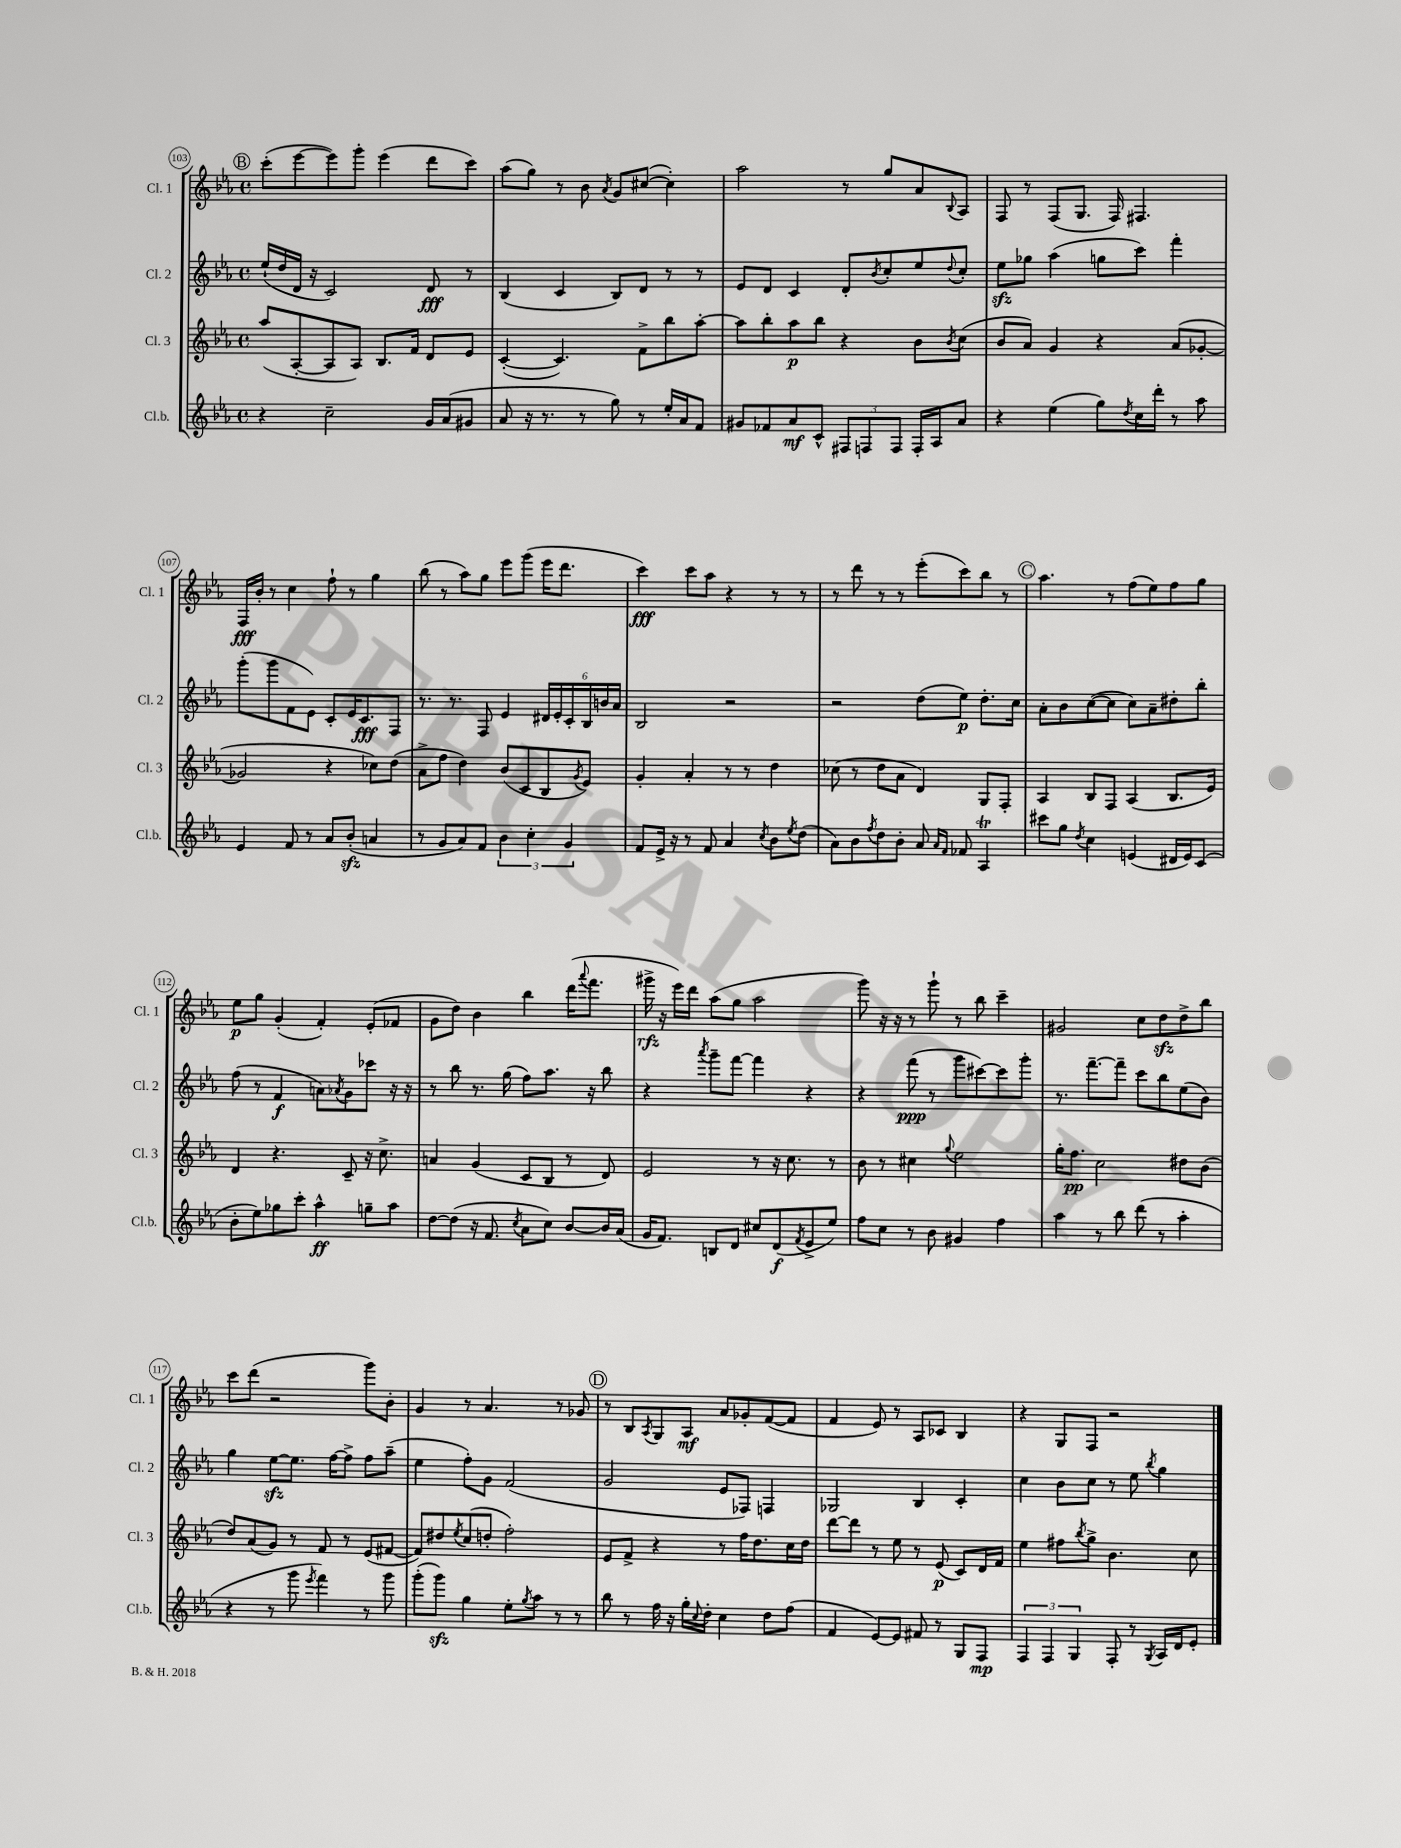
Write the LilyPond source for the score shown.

<<
\new StaffGroup <<
\new Staff = "s0" \with { instrumentName = "Cl. 1" shortInstrumentName = "Cl. 1" } {
    \clef treble \key ees \major \defaultTimeSignature \time 4/4
    \mark \markup { \circle "B" } c'''8-.( ees'''8~ ees'''8) g'''8-. ees'''4( d'''8 c'''8) |
    aes''8( g''8) r8 bes'8 \acciaccatura { aes'8 } g'8 cis''8~( cis''4-.) |
    aes''2 r8 g''8 aes'8 \appoggiatura { bes8 } aes8 |
    f8 r8 f8( g8. f16) fis4. |
    f16\fff bes'16-. r8 c''4 f''8-! r8 g''4 |
    bes''8( r8 aes''8) g''8 ees'''8 g'''8( ees'''16 d'''8. |
    c'''4\fff) c'''8 aes''8 r4 r8 r8 |
    r8 d'''8 r8 r8 ees'''8-.( c'''8) bes''8 r8 |
    \mark \markup { \circle "C" } aes''4. r8 f''8( ees''8) f''8 g''8 |
    ees''8\p g''8 g'4-.( f'4-.) ees'8-.( fes'8 |
    g'8 d''8) bes'4 bes''4 d'''16( \appoggiatura { aes'''8 } f'''8. |
    gis'''16->\rfz r16 ees'''16) d'''16 aes''8( g''8 aes''2 |
    g'''8) r16 r16 r8 g'''8-! r8 bes''8 c'''4-- |
    gis'2 c''8 d''8\sfz d''8-> bes''8 |
    c'''8 d'''8( r2 g'''8) bes'8-. |
    g'4 r8 aes'4. r8 ges'8 |
    \mark \markup { \circle "D" } r8 bes8 \acciaccatura { aes8 } g8 aes8\mf aes'8 ges'8-. f'8~( f'8 |
    f'4 ees'8) r8 aes8 ces'8 bes4 |
    r4 g8 f8 r2 \bar "|." |
}
\new Staff = "s1" \with { instrumentName = "Cl. 2" shortInstrumentName = "Cl. 2" } {
    \clef treble \key ees \major \defaultTimeSignature \time 4/4
    \mark \markup { \circle "B" } ees''16-!( d''16 d'16 r16 c'2) d'8\fff r8 |
    bes4( c'4 bes8) d'8 r8 r8 |
    ees'8 d'8 c'4 d'8-. \acciaccatura { bes'8 } c''8-. ees''8 \appoggiatura { d''8 } c''8-. |
    ees''8\sfz ges''8 aes''4( g''8 c'''8) f'''4-. |
    g'''8-.( g'''8 f'8 ees'8) c'8-. ees'16 c'8.\fff f8 |
    r8. r8. f8 ees'4 \tuplet 6/4 { dis'16 ees'16-. c'16-. bes16 b'16 aes'16 } |
    bes2 r2 |
    r2 d''8( ees''8\p) d''8.-. c''16 |
    \mark \markup { \circle "C" } aes'8-. bes'8 c''8~( c''8 c''8) aes'8-- dis''8-. bes''8-. |
    f''8( r8 f'4\f a'8) \acciaccatura { aes'8 } g'8 ces'''8 r16 r16 |
    r8 bes''8 r8. g''16( f''8) aes''8. r16 bes''8 |
    r4 \acciaccatura { aes'''8 } g'''8-- f'''8~ f'''4 r4 |
    r4 f'''8\ppp( r8 g'''8 cis'''8~) cis'''8 g'''8-. |
    r8. f'''8.~-- f'''8-- c'''8 bes''8 ees''8( bes'8) |
    g''4 ees''8~\sfz ees''8. f''16~ f''8-> f''8 aes''8--( |
    ees''4 f''8-.) g'8 f'2( |
    \mark \markup { \circle "D" } g'2 ees'8 fes8) f4 |
    ges2 bes4 c'4-. |
    c''4 bes'8 c''8 r8 ees''8 \acciaccatura { bes''8 } g''4 \bar "|." |
}
\new Staff = "s2" \with { instrumentName = "Cl. 3" shortInstrumentName = "Cl. 3" } {
    \clef treble \key ees \major \defaultTimeSignature \time 4/4
    \mark \markup { \circle "B" } aes''8( aes8~-. aes8 aes8) bes8. f'16 d'8 ees'8 |
    c'4~-.( c'4.) f'8-> bes''8 aes''8~-. |
    aes''8 bes''8-. aes''8\p bes''8 r4 bes'8 \acciaccatura { bes'8 } c''8( |
    bes'8 aes'8) g'4 r4 aes'8( ges'8~-. |
    ges'2 r4 ces''8) d''8( |
    aes'8-> f''8 d''4) bes'8( c'8 bes8 \acciaccatura { g'8 } ees'8) |
    g'4-. aes'4-. r8 r8 d''4 |
    ces''8( r8 d''8 aes'8 d'4) g8 f8-. |
    \mark \markup { \circle "C" } aes4 bes8 f8 aes4( bes8. ees'16) |
    d'4 r4. c'8-- r16 c''8.-> |
    a'4 g'4( c'8 bes8 r8 d'8) |
    ees'2 r8 r16 c''8. r8 |
    bes'8 r8 cis''4 \appoggiatura { g''8 } ees''2 |
    g''16-. f''8.\pp c''2 dis''8 bes'8( |
    d''8) aes'8( g'8) r8 f'8 r8 ees'8( fis'8~ |
    fis'8) dis''8 \acciaccatura { ees''8 } c''8( d''8-. f''2-.) |
    \mark \markup { \circle "D" } ees'8 f'8-> r4 r8 f''16 d''8. c''16 d''16 |
    d'''8~ d'''8 r8 ees''8 r8 ees'8\p( c'8) d'16 f'16 |
    ees''4 fis''8 \acciaccatura { bes''8 } g''8-> bes'4. c''8 \bar "|." |
}
\new Staff = "s3" \with { instrumentName = "Cl.b." shortInstrumentName = "Cl.b." } {
    \clef treble \key ees \major \defaultTimeSignature \time 4/4
    \mark \markup { \circle "B" } r4 c''2-- g'16 aes'16( gis'8 |
    aes'8 r16 r8. r8 g''8) r8 ees''16-. aes'16 f'8 |
    gis'8 fes'8 aes'8\mf c'8-^ \tuplet 3/2 { fis8 f8 f8 } f16-. aes16 aes'8 |
    r4 ees''4( g''8) \acciaccatura { d''8 } c''16 d'''16-. r8 aes''8 |
    ees'4 f'8 r8 aes'8 bes'8-.\sfz( a'4 |
    r8 g'8 aes'8) f'8 \tuplet 3/2 { bes'4 c''4-. g'4 } |
    f'8 ees'16-> r16 r8 f'8 aes'4 \acciaccatura { c''8 } bes'8 \acciaccatura { ees''8 } d''8( |
    aes'8) bes'8 \acciaccatura { f''8 } d''8 bes'8-. aes'8 \grace { aes'16 f'16 } fes'8 aes4\trill |
    \mark \markup { \circle "C" } cis'''8 g''8 \acciaccatura { d''8 } c''4 e'4( dis'16 e'16) c'8( |
    bes'8-. ees''8) ges''8 c'''8-. aes''4-^\ff g''8-- aes''8 |
    d''8~ d''8( r16 f'8. \acciaccatura { c''8 } aes'8 c''8) bes'8~ bes'16 aes'16( |
    g'16 f'8.) b8 d'8 cis''8 d'8\f( \acciaccatura { f'8 } ees'8-> ees''8) |
    f''8 c''8 r8 bes'8 gis'4 f''4 |
    aes''4 r8 bes''8 d'''8( r8 aes''4-. |
    r4 r8 g'''8 \acciaccatura { ees'''8 } f'''4) r8 g'''8 |
    g'''8-.( g'''8\sfz) g''4 ees''8-. \acciaccatura { g''8 } aes''8 r8 r8 |
    \mark \markup { \circle "D" } bes''8 r8 f''16 r16 g''16-. \appoggiatura { c''8 } d''16-. c''4 d''8 f''8( |
    f'4 ees'8~) ees'8 fis'8 r8 g8 f8\mp |
    \tuplet 3/2 { f4 f4 g4 } f8-. r8 \acciaccatura { g8 } aes16 d'16 ees'8-. \bar "|." |
}
>>
>>
\layout { \context { \Score currentBarNumber = #103 \override BarNumber.stencil = #(make-stencil-circler 0.1 0.3 ly:text-interface::print) } }
